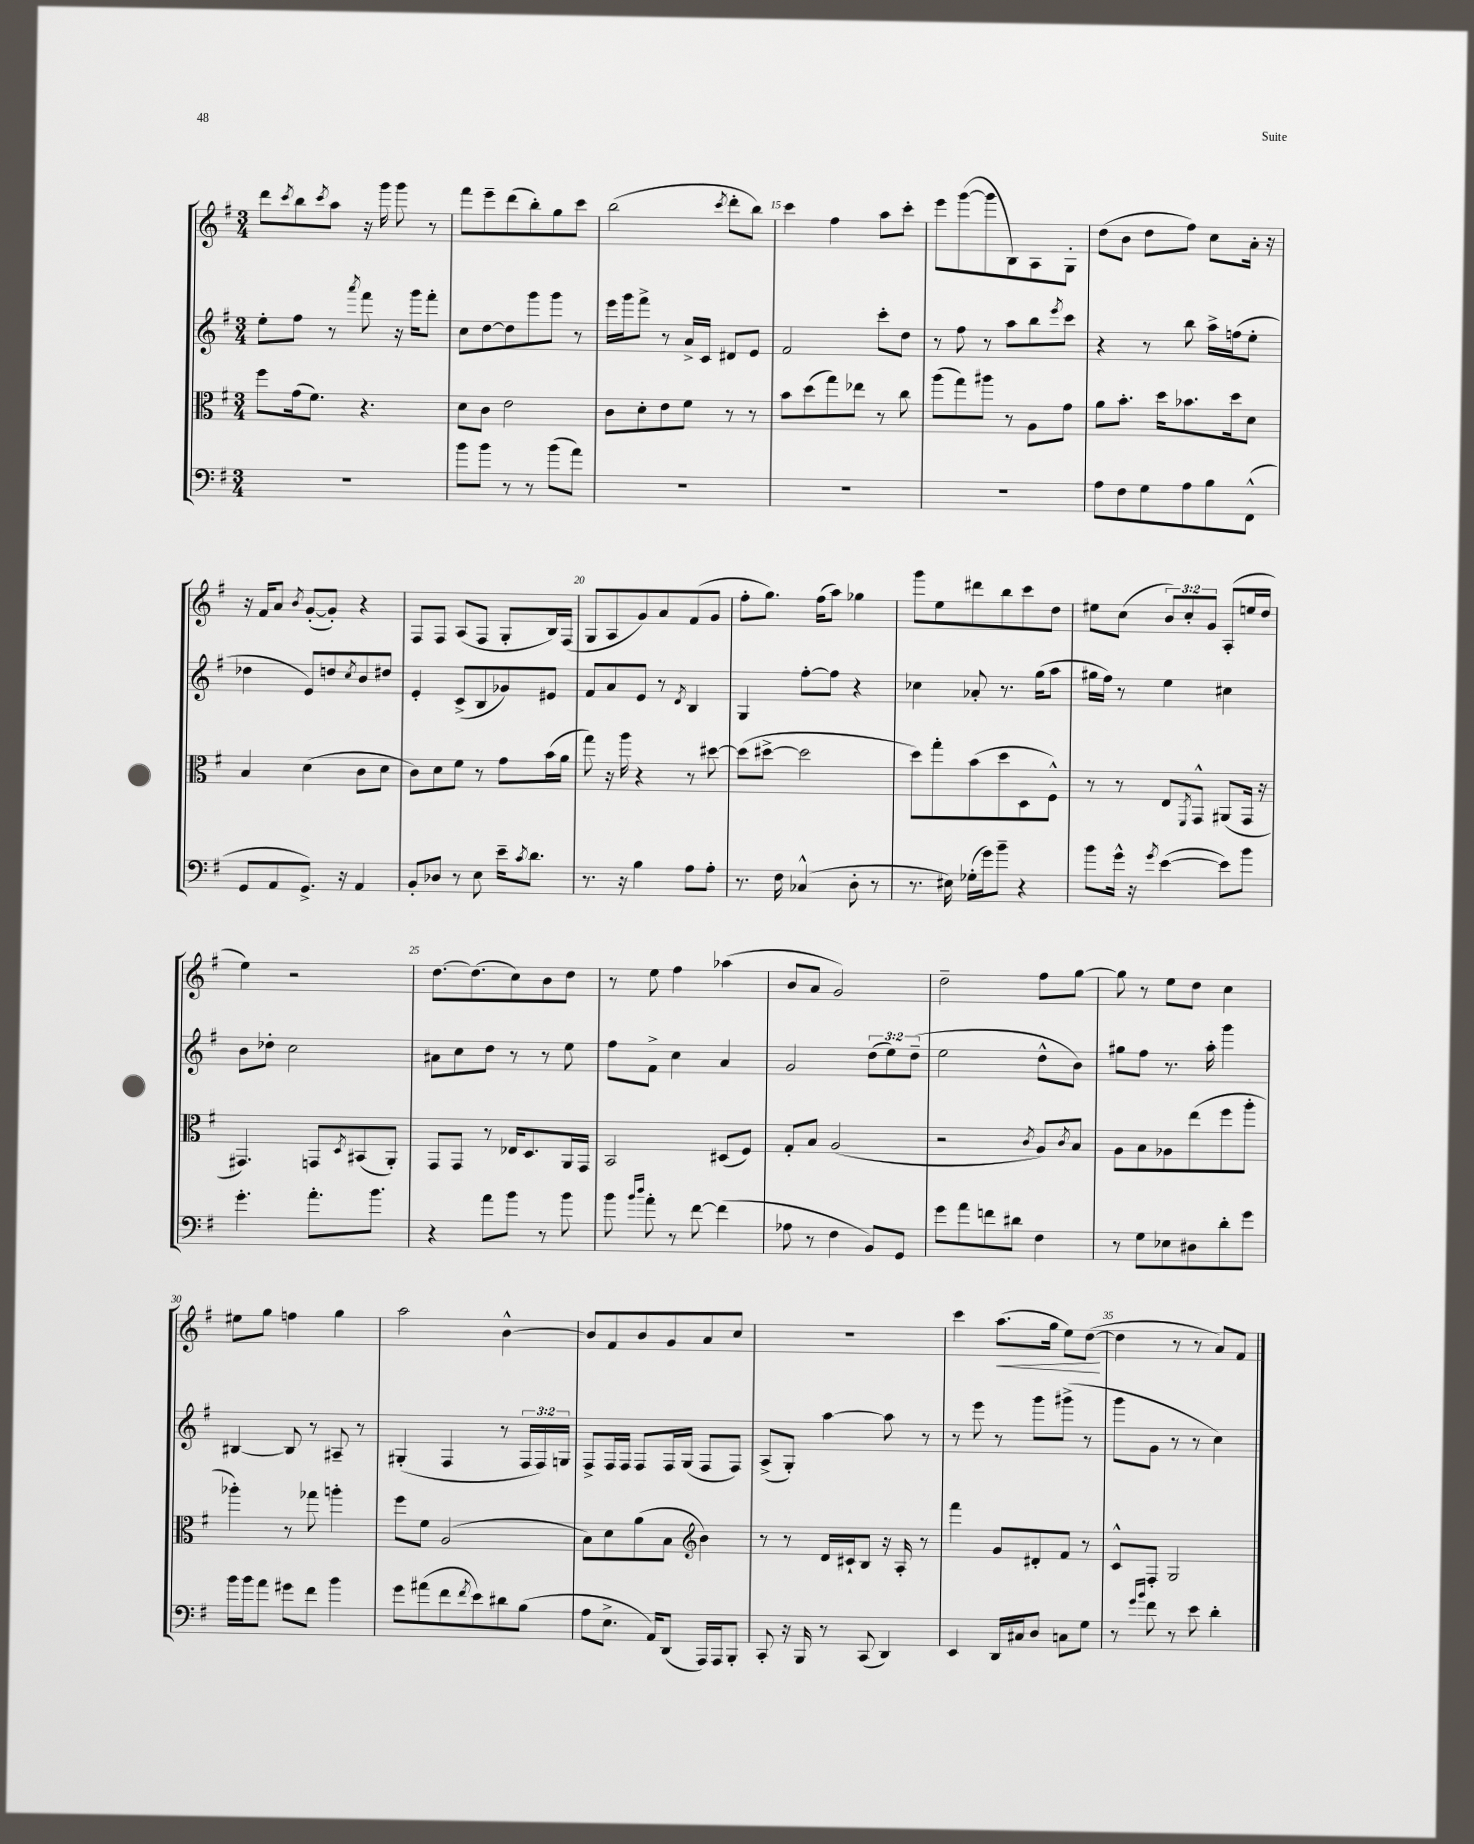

**kern	**kern	**kern	**kern	**dynam
*part4	*part3	*part2	*part1	*part1
*staff4	*staff3	*staff2	*staff1	*staff1
*clefF4	*clefC3	*clefG2	*clefG2	*
*k[f#]	*k[f#]	*k[f#]	*k[f#]	*
*M3/4	*M3/4	*M3/4	*M3/4	*
=12	=12	=12	=12	=12
2.r	8ff#\L	8ee'\L	8ddd\L	.
.	.	.	8qccc/	.
.	(16g\k	8ff#\J	8bb\	.
.	8.f#\J)	.	.	.
.	.	.	8qccc/	.
.	.	8r	8aa\J	.
.	.	8qaaa/	.	.
.	4.r	8fff#\	16r	.
.	.	.	16ggg\	.
.	.	16r	8ggg\	.
.	.	16ggg\KL	.	.
.	.	8fff#'\J	8r	.
=13	=13	=13	=13	=13
8b\L	8d\L	8cc\L	8fff#\L	.
8b\J	8c\J	[8dd\	8eee~\	.
8r	2e\	8dd\]	(8ddd\	.
8r	.	8ggg\	8bb'\)	.
(8b\L	.	8ggg\J	8gg\	.
8a\J)	.	8r	8ccc\J	.
=14	=14	=14	=14	=14
2.r	8c\L	16eee\LL	(2bb\	.
.	.	16ggg\J	.	.
.	8d'\	8fff#^\J	.	.
.	8e\	8r	.	.
.	8f#\J	16a^/LL	.	.
.	.	16c/JJ	.	.
.	.	.	8qccc/	.
.	8r	8d#X/L	8ddd'\L	.
.	8r	8e/J	8bb\J)	.
=15	=15	=15	=15	=15
2.r	8b\L	2f#/	4ccc\	.
.	(8dd\	.	.	.
.	8gg\)	.	4ff#\	.
.	8ee-X\J	.	.	.
.	8r	8ccc'\L	8aa\L	.
.	8cc\	8dd\J	8ccc'\J	.
=16	=16	=16	=16	=16
2.r	(8aa\L	8r	8eee\L	.
.	8gg\)	8ff#\	([8ggg\	.
.	8aa#X\J	8r	8ggg\]	.
.	8r	8aa\L	8B\)	.
.	8A\L	8bb\	8A\	.
.	.	8qeee/	.	.
.	8g\J	8ccc\J	8G'\J	.
=17	=17	=17	=17	=17
8A\L	8a\L	4r	(8dd\L	.
8F#\	8.b'\J	.	8b\J	.
8G\	.	8r	8dd\L	.
.	16dd\KL	.	.	.
8A\	8.b-X\	8bb\	8ff#\J)	.
8B\	.	16aa^\LL	8cc\L	.
.	16dd\k	(16ffn\J	.	.
(8FF#^^\J	8d\J	8ee'\J	16a'\Jk	.
.	.	.	16r	.
!!LO:LB:g=z
=18	=18	=18	=18	=18
8GG/L	4B/	4dd-X\	16r	.
.	.	.	16f#/KL	.
8AA/	.	.	8a/J	.
.	.	.	8qb/	.
8.GG^/J)	(4d\	8e/L)	([8g'/L	.
.	.	8ddn/	8g'/J])	.
16r	.	.	.	.
.	.	8qcc/	.	.
4AA/	8c\L	8b/	4r	.
.	8d\J	8dd#X/J	.	.
=19	=19	=19	=19	=19
8BB'/L	8c\L)	4e'/	8F#/L	.
8D-X/J	8d\	.	8F#/J	.
8r	8f#\J	(8c^/L	(8A/L	.
8E\	8r	8B/	8F#/J	.
16e~\KL	8g\L	8g-X/)	8G'/L	.
8qc/	.	.	.	.
8.d\J	.	.	.	.
.	(16b\L	8e#X/J	16B/L)	.
.	16a\JJ	.	(16F#/JJ	.
=20	=20	=20	=20	=20
8.r	8gg\)	8f#/L	8G/L	.
.	16r	8a/	8A/	.
16r	16aa\	.	.	.
4B\	4r	8e/J	8g/)	.
.	.	8r	8a/	.
.	.	8qd/	.	.
8A\L	8r	4B/	(8f#/	.
8A'\J	[8dd#X\	.	8g/J	.
=21	=21	=21	=21	=21
8.r	(8dd#\L]	4G/	8ff#'\L	.
.	[8dd#X^\J	.	8.gg\J)	.
16F#\	.	.	.	.
(4C-X^^/	2dd#\]	[8ff#'\L	.	.
.	.	.	(16ff#\KL	.
.	.	8ff#\J]	8aa\J)	.
8D'\	.	4r	4gg-X\	.
8r	.	.	.	.
=22	=22	=22	=22	=22
8.r	8dd\L)	4cc-X\	8ggg\L	.
.	8gg'\	.	8ee\	.
16E#X\)	.	.	.	.
(16G-X'\LL	(8b\	8a-X'/	8ddd#X\	.
16g\J)	.	.	.	.
8b~\J	8dd\	8.r	8bb\	.
4r	8D\	.	8ccc\	.
.	.	(16gg\KL	.	.
.	8F#^^\J)	8aa\J	8dd\J	.
=23	=23	=23	=23	=23
8b\L	8r	16gg#X\LL	8ee#X\L	.
.	.	16ff#\JJ)	.	.
16g^^\Jk	8r	8r	(8cc\J	.
16r	.	.	.	.
8qg/	.	.	.	.
([4e\	8E/L	4ee\	12b/L)	.
.	.	.	12cc'/	.
.	8qFF#/	.	.	.
.	8GG^^/J	.	.	.
.	.	.	12g/J	.
8e\L])	(8AA#X/L	4cc#X\	(8A'/L	.
8b\J	16GG/Jk	.	16een/L	.
.	16r	.	16dd/JJ	.
!!LO:LB:g=z
=24	=24	=24	=24	=24
4.g'\	4.GG#X/)	8b\L	4ee\)	.
.	.	8dd-X'\J	.	.
.	.	2cc\	2r	.
8.a'\L	8GGn/L	.	.	.
.	8qD/	.	.	.
.	(8BB#X/	.	.	.
8.b\J	.	.	.	.
.	8AA'/J)	.	.	.
=25	=25	=25	=25	=25
4r	8GG/L	8a#X\L	[8.dd\L	.
.	8GG/J	8cc\	.	.
.	.	.	(8.dd\]	.
8a\L	8r	8dd\J	.	.
8b\J	16E-X/KL	8r	8cc\)	.
.	8.D/	.	.	.
8r	.	8r	8b\	.
8b\	16AA/L	8ee\	8dd\J	.
.	16GG/JJ	.	.	.
=26	=26	=26	=26	=26
8b\	2BB/	8ff#\L	8r	.
16qqb/LL	.	.	.	.
16qqdd/JJ	.	.	.	.
8a'\	.	8f#^\J	8ee\	.
8r	.	4cc\	4ff#\	.
[8f#\	.	.	.	.
(4f#\]	(8D#X/L	4a/	(4aa-X\	.
.	8F#/J)	.	.	.
=27	=27	=27	=27	=27
8A-X\	8G'/L	2g/	8b/L	.
8r	8B/J	.	8a/J	.
4F#\	(2A/	.	2g/)	.
8BB/L)	.	(12dd\L	.	.
.	.	12ee\)	.	.
8GG/J	.	.	.	.
.	.	(12dd~\J	.	.
=28	=28	=28	=28	=28
8g\L	2r	2ee\	2dd~\	.
8a\	.	.	.	.
8fn\	.	.	.	.
8d#X\J	.	.	.	.
.	8qc/	.	.	.
4F#\	8A/L)	8dd^^\L	8ff#\L	.
.	8qc/	.	.	.
.	8B/J	8b\J)	[8gg\J	.
=29	=29	=29	=29	=29
8r	8A\L	8gg#X\L	8gg\]	.
8G\L	8B\	8ff#\J	8r	.
8E-X\	8A-X\	8.r	8ee\L	.
8D#X\	(8ee\	.	8dd\J	.
.	.	16aa'\	.	.
8d'\	8ff#\	4ggg\	4cc\	.
8g\J	8aa'\J	.	.	.
!!LO:LB:g=z
=30	=30	=30	=30	=30
16b\LL	4aa-X'\)	[4B#X/	8ee#X\L	.
16b\J	.	.	.	.
8a\J	.	.	8gg\J	.
8g#X\L	8r	8B#/]	4ffn\	.
8f#\J	8gg-X\	8r	.	.
4b\	4aan'\	8A#X~/	4gg\	.
.	.	8r	.	.
=31	=31	=31	=31	=31
8g\L	8ff#\L	(4G#X'/	2aa\	.
(8a#X\	8f#\J	.	.	.
8f#\	(2A/	4F#/	.	.
8qf#/	.	.	.	.
8e\)	.	.	.	.
8d#X\	.	8r	[4b^^\	.
(8B\J	.	24F#/LL	.	.
.	.	24F#/)	.	.
.	.	24Gn/JJ	.	.
=32	=32	=32	=32	=32
8A\L	8B\L)	8F#^/L	8b/L]	.
8.E^\J	8d\	16F#/L	8f#/	.
.	.	16F#/JJ	.	.
.	(8a\	8F#/L	8b/	.
16AA/KL)	.	.	.	.
(8DD/J	8B\J	16F#/L	8g/	.
.	.	(16G/JJ	.	.
*	*clefG2	*	*	*
16AAA/LL)	4b\)	8F#/L	8a/	.
16AAA/J	.	.	.	.
8BBB'/J	.	8F#/J)	8cc/J	.
=33	=33	=33	=33	=33
8CC'/	8r	(8A^/L	2.r	.
16r	8r	8G'/J)	.	.
16BBB/	.	.	.	.
8r	16d/LL	[4aa\	.	.
.	16c#X`/J	.	.	.
(8CC/	8B/J	.	.	.
4DD/)	16r	8aa\]	.	.
.	16A'/	.	.	.
.	8r	8r	.	.
=34	=34	=34	=34	=34
4EE/	4fff#\	8r	4ccc\	.
.	.	8eee\	.	.
!	!	!	!	!LO:HP:b
16DD/LL	8g/L	8r	(8.aa\L	<
16C#X/J	.	.	.	.
8D/J	8d#X'/	8ggg\L	.	.
.	.	.	16gg\Jk	.
8Cn\L	8f#/J	(8ggg#X^\J	8ee\L)	.
8G\J	8r	8r	([8dd\J	.
.	.	.	.	[
=35	=35	=35	=35	=35
8r	8c^^/L	8ggg\L	4dd\]	.
16qqg/LL	.	.	.	.
16qqb/JJ	.	.	.	.
8f#\	8F#'/J	8g\J	.	.
8r	2G/	8r	8r	.
8e\	.	8r	8r	.
4d'\	.	4cc\)	8a/L)	.
.	.	.	8f#/J	.
==	==	==	==	==
*-	*-	*-	*-	*-
